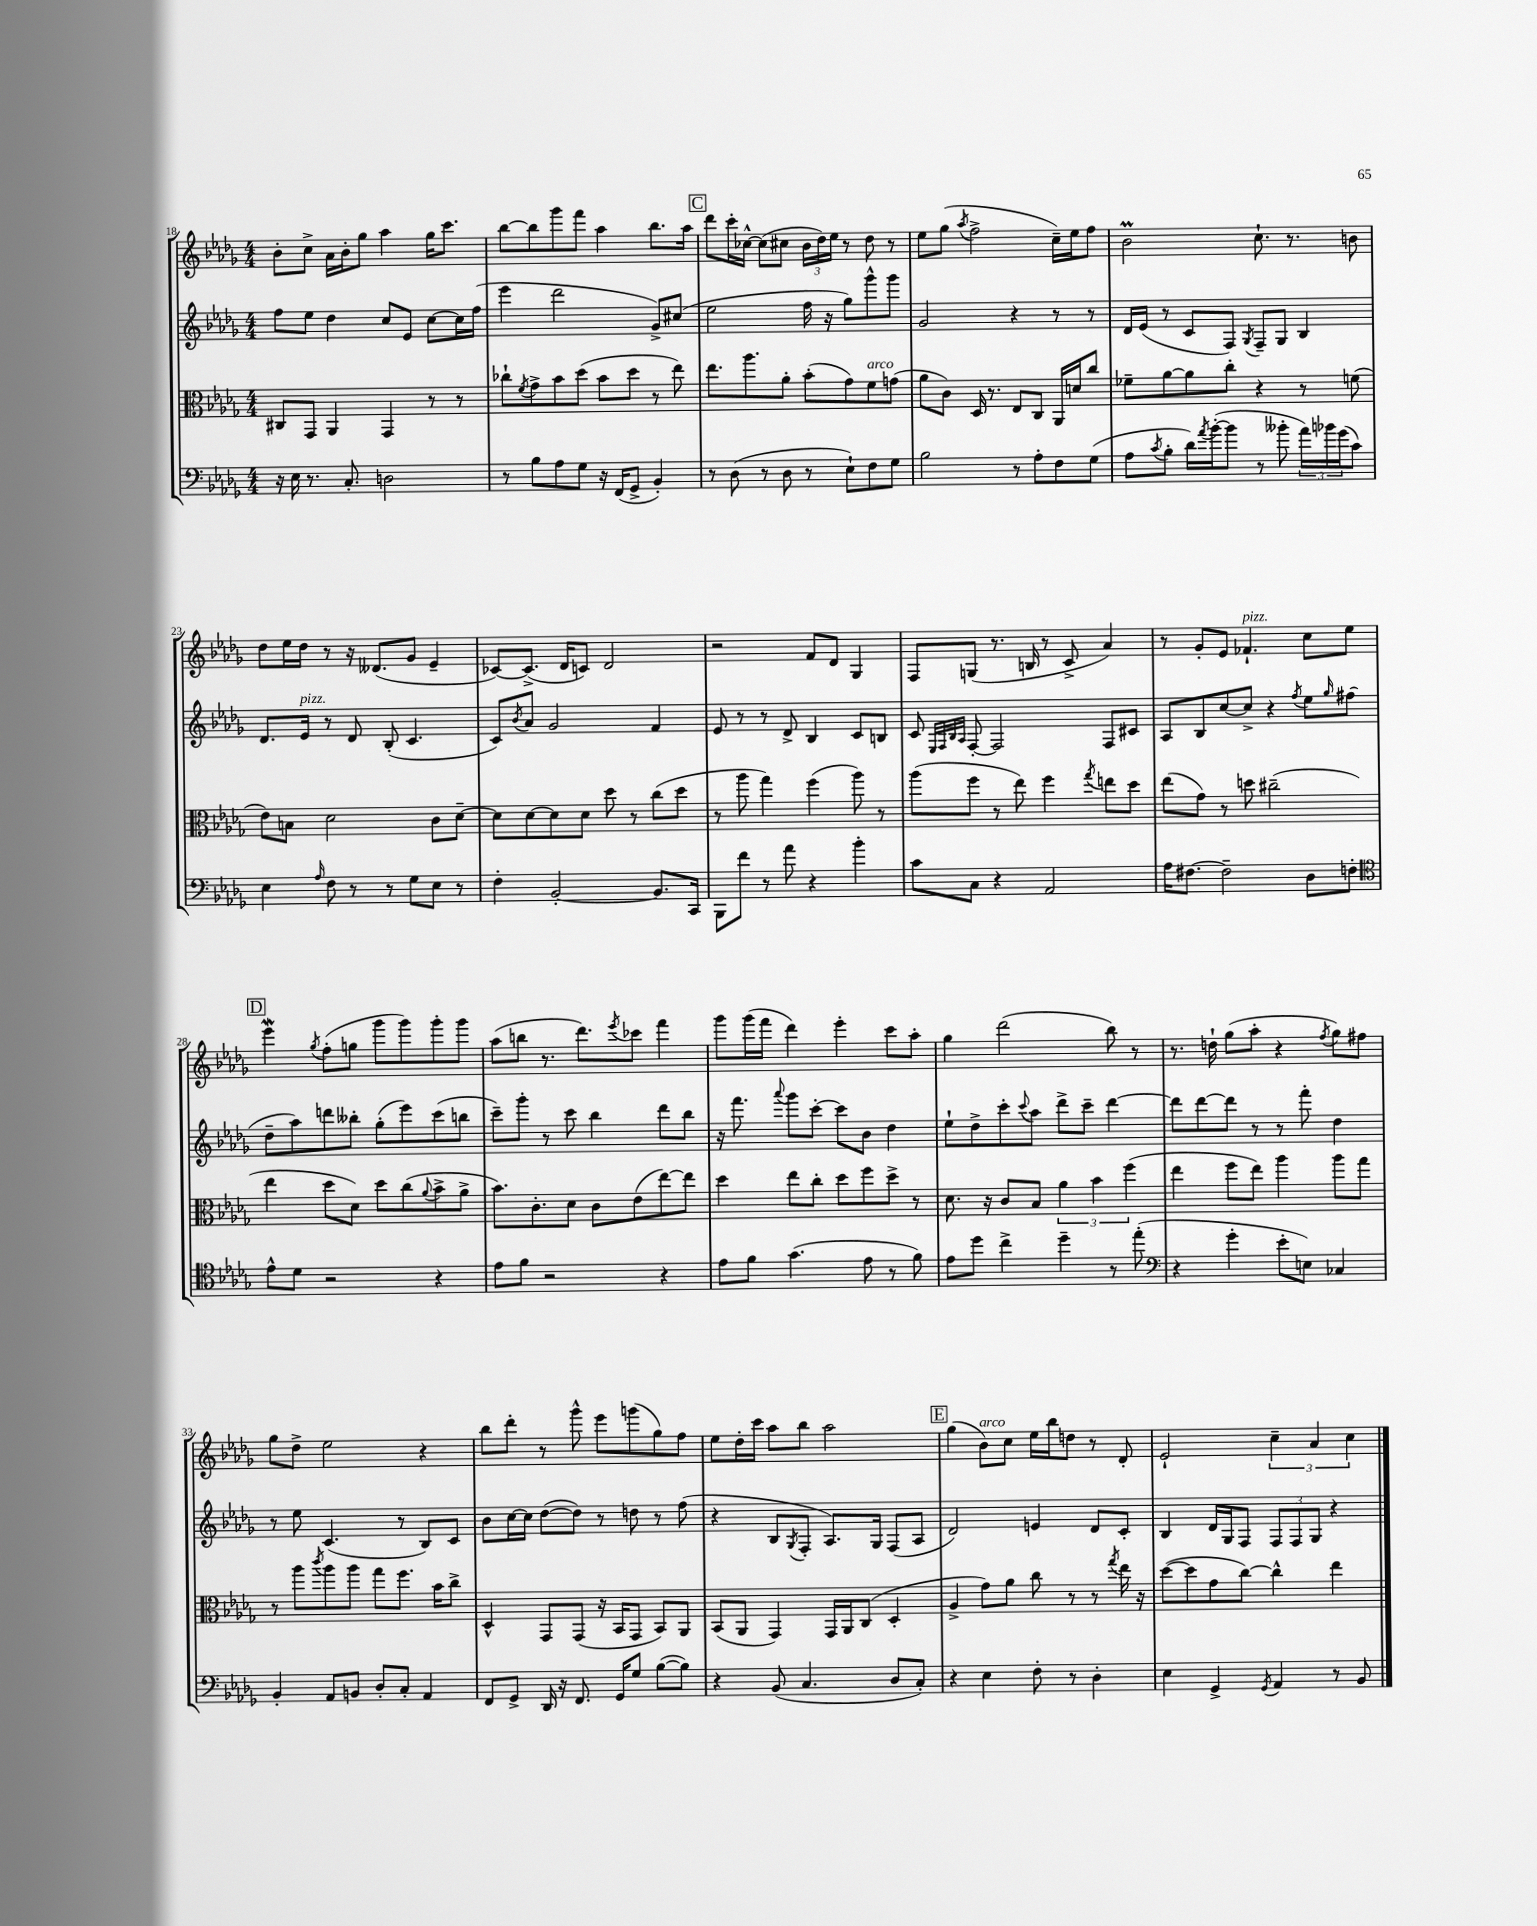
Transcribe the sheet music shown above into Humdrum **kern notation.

**kern	**kern	**kern	**kern
*staff4	*staff3	*staff2	*staff1
*clefF4	*clefC3	*clefG2	*clefG2
*k[b-e-a-d-g-]	*k[b-e-a-d-g-]	*k[b-e-a-d-g-]	*k[b-e-a-d-g-]
*M4/4	*M4/4	*M4/4	*M4/4
16r	8C#	8ff	8b-'
16E-	.	.	.
8.r	8GG-	8ee-	8cc^
.	4AA-	4dd-	16a-
8.C'	.	.	16b-'
.	.	.	8gg-
2D	4GG-	8cc	4aa-
.	.	8e-	.
.	8r	[8cc	16gg-
.	.	.	8.ccc
.	8r	16cc]	.
.	.	(16ff	.
=	=	=	=
8r	8cc-`	4eee-	[8bb-
.	8qf	.	.
8B-	8g-^	.	8bb-]
8A-	8b-	2ddd-	8ggg-
8G-	(8dd-	.	8fff
16r	8b-	.	4aa-
(16FF	.	.	.
8GG-^	8dd-	.	.
4BB-')	8r	8g-^)	8.bb-
.	8ee-)	(8cc#	.
.	.	.	16aa-
=	=	=	=
8r	8.ee-	2ee-	8ddd-
(8D-	.	.	16ccc'
.	8.aa-	.	[16cc-^^
8r	.	.	(8cc-]
8D-	8a-'	.	8cc#
8r	(8b-'	16ff	24b-
.	.	.	24dd-)
.	.	16r	.
.	.	.	24ee-
8E-`)	8g-)	8gg-)	8r
8F	8f	8ggg-^^	8dd-
8G-	(8g	8ggg-	8r
=	=	=	=
2B-	8a-	2g-	8ee-
.	8c)	.	(8gg-
.	.	.	8qaa-
.	16D-	.	2ff^
.	8.r	.	.
8r	8E-	4r	.
8A-'	8C	.	.
8F	16AA-	8r	16cc~)
.	16d	.	16ee-
(8G-	8cc	8r	8ff
=	=	=	=
8A-	8f-~	16d-	2b-
.	.	(16e-	.
8qc	.	.	.
8B-'	[8a-	8r	.
16d-)	8a-]	8c	.
8qa-	.	.	.
([16b-'	.	.	.
8b-]	8cc'	8F)	.
.	.	8qG-	.
8r	4r	8F~	8.cc`
8b--'	.	8G-	.
.	.	.	8.r
24a-)	8r	4B-	.
24b-	.	.	.
(24g-	.	.	.
8c)	(8f	.	8b
=	=	=	=
4E-	8e-)	8.d-	8dd-
.	8B	.	16ee-
.	.	16e-	16dd-
16qqA-	.	.	.
8F	2d-	8r	8r
8r	.	8d-	16r
.	.	.	(8.d--
8r	.	(8B-'	.
8G-	.	4.c	8g-
8E-	8c	.	4e-~
8r	[8d-~	.	.
=	=	=	=
4F'	8d-]	8c)	[8c-)
.	.	8qb-	.
.	[8d-	8a-	(8.c-^]
[2BB-'	8d-]	2g-	.
.	.	.	16d-
.	8d-	.	8c)
.	8dd-	.	2d-
.	8r	.	.
8.BB-]	(8cc	4f	.
.	8dd-	.	.
16CC	.	.	.
=	=	=	=
8BBB-	8r	8e-	2r
8f	8aa-	8r	.
8r	4gg-)	8r	.
8a-	.	8d-^	.
4r	(4ff	4B-	8f
.	.	.	8d-
4b-'	8aa-)	8c	4G-
.	8r	8B	.
=	=	=	=
8c	(8aa-	8c	8F
.	.	32qqE-	.
.	.	32qqF	.
.	.	32qqB-	.
.	.	32qqA-	.
8C	8ff	[8F'	(8G
4r	8r	2F]	8.r
.	8ee-)	.	.
.	.	.	16B
2AA-	4ff	.	8r
.	.	.	8c^
.	8qgg-	.	.
.	8ee	8F	4a-)
.	8dd-	8c#	.
=	=	=	=
16A-	(8ee-	8A-	8r
[8.F#	.	.	.
.	8g-)	8B-	8g-'
2F#~]	8r	[8cc	8e-
.	8dd	8cc^]	4.f-`
.	(2cc#~	4r	.
.	.	8qff	.
8D-	.	8ee-	8cc
.	.	16qqgg-	.
8F'	.	(8ff#	8ee-
=	=	=	=
*clefC4	*	*	*
8e-^^	4ee-	8dd-~	4eee-
8d-	.	8aa-)	.
.	.	.	8qgg-
2r	8dd-	8ddd	(8ff'
.	8d-)	8bb--'	8gg
.	8dd-	(8gg-'	8ggg-
.	(8cc	8eee-)	8ggg-)
.	8qqa-	.	.
4r	8b-^	(8ccc	8ggg-'
.	8a-^	8bb	8ggg-
=	=	=	=
8e-	8.b-)	8ccc~)	(8aa-
8f	.	8ggg-'	8bb
.	8.c'	.	.
2r	.	8r	8.r
.	8d-	8ccc	.
.	.	.	8.ddd-)
.	8c	4bb-	.
.	.	.	8qeee-
.	(8e-	.	8ccc-
4r	[8ee-)	8ddd-	4fff
.	8ee-]	8bb-	.
=	=	=	=
8e-	4dd-	16r	8ggg-
.	.	8.fff	.
8f	.	.	(16ggg-
.	.	.	16fff
.	.	8qqaaa-	.
(4.g-	8ee-	8ggg-	4ddd-)
.	8cc'	[8ccc'	.
.	8dd-	8ccc]	4eee-'
8e-	8ff	8b-	.
8r	8dd-^	4dd-	8ccc
8f)	8r	.	8aa-'
=	=	=	=
8e-	8.d-	8ee-`	4gg-
8dd-	.	8dd-^	.
.	16r	.	.
4cc^	8c	8ccc'	(2ddd-
.	.	8qqccc	.
.	8B-	8aa-	.
4dd-~	6a-	8ddd-^	.
.	.	8ccc~	.
.	6b-	.	.
8r	.	[4ddd-	8bb-)
.	(6ff	.	.
(8ee-'	.	.	8r
=	=	=	=
*clefF4	*	*	*
4r	4ee-	8ddd-]	8.r
.	.	[8ddd-	.
.	.	.	16dd`
4g-'	8ff	8ddd-]	(8gg-
.	8ee-)	8r	8aa-'
8e-'	4aa-	8r	4r
8E)	.	8fff'	.
.	.	.	8qff
4C-	8aa-	4dd-	8gg-)
.	8gg-	.	8ff#
=	=	=	=
4BB-'	8r	8r	8gg-
.	8aa-	8ee-	8dd-^
.	8qccc	.	.
8AA-	8aa-	(4.c	2ee-
8BB	8aa-	.	.
8D-'	8gg-	.	.
8C'	8.ff	8r	.
4AA-	.	8B-)	4r
.	16b-	.	.
.	8cc^	8c	.
=	=	=	=
8FF	4D-^^	8b-	8bb-
8GG-^	.	[16cc	8ddd-'
.	.	16cc]	.
16DD-	8GG-	([8dd-	8r
16r	.	.	.
8.FF	(8GG-	8dd-])	8ggg-^^
.	16r	8r	8eee-
16GG-	16BB-	.	.
8G-	8GG-	8dd	(8ggg
([8B-	8BB-)	8r	8gg-)
8B-])	8AA-	(8ff	8ff
=	=	=	=
4r	(8BB-	4r	8ee-
.	8AA-	.	16dd-'
.	.	.	16ccc
(8BB-	4GG-)	8B-	8aa-
.	.	8qG-	.
4.C	.	8F'	8bb-
.	16GG-	8.A-)	2aa-
.	16AA-	.	.
.	(8C	.	.
.	.	16G-	.
8D-	4D-'	(8F	.
8C')	.	8A-	.
=	=	=	=
4r	4A-^	2d-)	(4gg-
4E-	8g-)	.	8b-)
.	8a-	.	8cc
8F'	8cc	4e	16ee-
.	.	.	16bb-
8r	8r	.	8dd
4D-'	8r	8d-	8r
.	8qgg-	.	.
.	16ee-	8c'	8d-'
.	16r	.	.
=	=	=	=
4E-	([8dd-	4B-	2e-`
.	8dd-]	.	.
4GG-^	8g-	16d-	.
.	.	16G-	.
.	[8cc)	8F	.
8qGG-	.	.	.
4AA-	4cc^^]	12F	6cc~
.	.	12F	.
.	.	12G-	6a-
8r	4ee-	4r	.
.	.	.	6cc
8BB-	.	.	.
==	==	==	==
*-	*-	*-	*-
